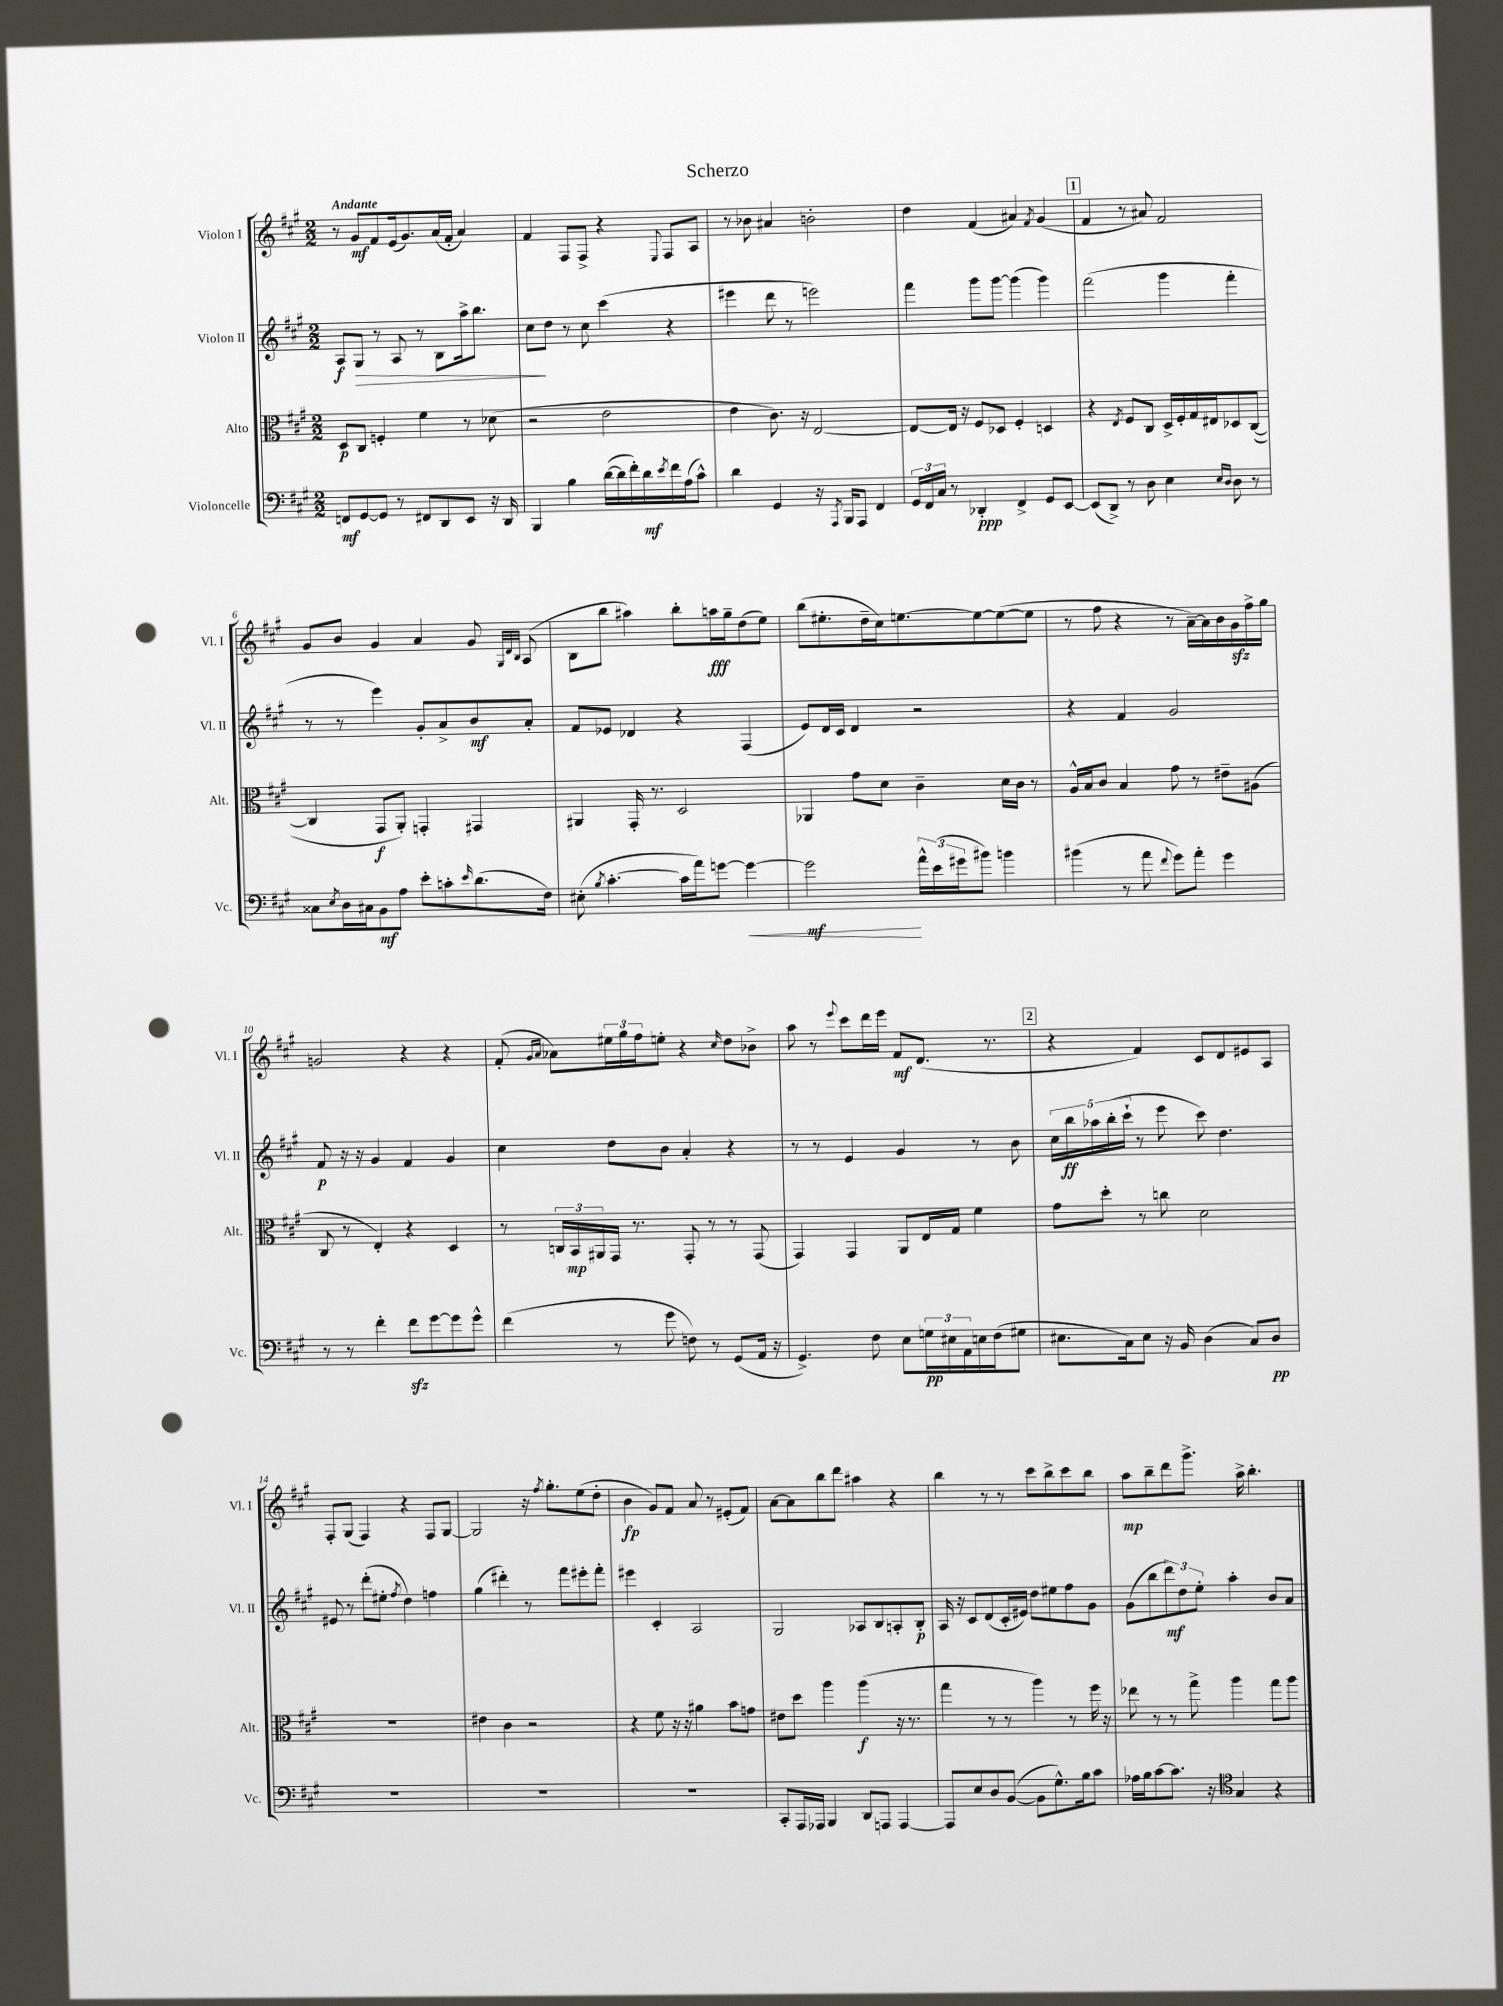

**kern	**kern	**kern	**kern
*staff4	*staff3	*staff2	*staff1
*clefF4	*clefC3	*clefG2	*clefG2
*k[f#c#g#]	*k[f#c#g#]	*k[f#c#g#]	*k[f#c#g#]
*M2/2	*M2/2	*M2/2	*M2/2
8FF	8D	8A	8r
[8GG#	8C#	8G#	8g#
8GG#]	4F'	8r	8f#
8r	.	8A	(16e
.	.	.	8.g#)
8FF#	4f#	8r	.
8DD	.	8B	(16a
.	.	.	16f#'
8EE	8r	16aa^	4a)
.	.	8.bb	.
16r	(8d-	.	.
16DD	.	.	.
=	=	=	=
4BBB	2r	8cc#	4f#
.	.	8dd	.
4B	.	8r	8F#
.	.	8cc#	8F#^
([16d	2e	(4ccc#	4r
16d]	.	.	.
16f#')	.	.	.
16d	.	.	.
8qe	.	.	8qqE
16f#	.	4r	8F#
(16A	.	.	.
8c#^^)	.	.	8A
=	=	=	=
4d	4e	4eee#	8r
.	.	.	8b-
4GG#	8.c#)	8ddd	4a#
.	.	8r	.
.	16r	.	.
16r	[2E	2eee)	2b'
8qAAA	.	.	.
16BBB	.	.	.
8AAA	.	.	.
4FF#	.	.	.
=	=	=	=
24GG#	8E_	4fff#	4dd
24FF#	.	.	.
24C#	.	.	.
8r	16E]	.	.
.	16r	.	.
4DD-'	8F#	8ggg#	(4f#
.	8D-	[8ggg#	.
4FF#^	4F#'	(4ggg#]	4a#)
.	.	.	8qf#
8GG#	4D	4ggg#)	(4g#
[8EE	.	.	.
=	=	=	=
(8EE]	4r	(2fff#	4f#
8DD^)	.	.	.
.	8qE	.	.
8r	8F#	.	8r
8D	8C#	.	8a#)
4E	16D^	4ggg#	2f#
.	16F#'	.	.
.	16G#	.	.
.	16E#	.	.
16qqE	.	.	.
16qqD	.	.	.
8D	8D-	4fff#'	.
8r	([8C#	.	.
=	=	=	=
8C##	4C#]	8r	8g#
8qE	.	.	.
16D	.	8r	8b
16C#	.	.	.
8BB	8GG#	4eee)	4g#
8A	8AA')	.	.
8e'	4GG'	8g#'	4a
8c'	.	8a^	.
16qqe	.	.	.
(8.d	4GG#	8b	8g#
.	.	.	32qqG#
.	.	.	32qqd
.	.	.	32qqB
.	.	8a'	(8A
16F#)	.	.	.
=	=	=	=
(8E#'	4AA#	8f#	8B
8qB	.	.	.
[4.c#'	.	8e-	8bb
.	16GG#'	4d-	4aa#)
.	8.r	.	.
16c#]	2D	4r	8bb'
16a)	.	.	.
[8g	.	.	16aa
.	.	.	16gg#~
4g_	.	(4F#	(8dd
.	.	.	8ee)
=	=	=	=
2g]	4AA-	8e)	(8bb
.	.	16d	8.ee#'
.	.	16c#	.
.	8g#	4d	.
.	.	.	16dd~
.	8d	.	16cc#)
.	.	.	[8.ee
24a^^	4c#~	2r	.
(24e	.	.	.
24g#	.	.	.
8b#)	.	.	8ee_
4b	16d	.	(8ee_
.	16c#	.	.
.	8r	.	8ee]
=	=	=	=
(4b#	16A^^	4r	8r
.	16B	.	.
.	8c#	.	8ff#
8r	4B	4f#	4r
8a	.	.	.
8qqf#	.	.	.
8g#)	8g#	2g#	8r
8a'	8r	.	[16a~)
.	.	.	16a]
4g#	8e#~	.	16b
.	.	.	16g#
.	(8A#	.	16ff#^
.	.	.	16gg#
=	=	=	=
8r	8C#	8f#	2g
8r	8r	16r	.
.	.	16r	.
4f#'	4E')	4g#	.
8f#	4r	4f#	4r
[8g#	.	.	.
8g#]	4D	4g#	4r
8g#^^	.	.	.
=	=	=	=
(4f#	8r	4cc#	(8f#'
.	.	.	16qqg#
.	.	.	16qqa
.	24C	.	8a-)
.	24BB	.	.
.	24AA#	.	.
8r	16GG#	8dd	24ee#
.	.	.	24gg#
.	8.r	.	.
.	.	.	24ff#
8g#	.	8b	8ee'
8F)	8GG#'	4a'	4r
8r	8r	.	.
.	.	.	16qqcc#
(8GG#	8r	4r	8dd
16AA	(8GG#	.	8b-^
16r	.	.	.
=	=	=	=
4.GG#^)	4GG#)	8r	8aa
.	.	8r	8r
.	.	.	8qqeee
.	4GG#	4e	8ccc#
8F#	.	.	16ddd
.	.	.	16eee
8E	8AA	4g#	8f#
24G	16E	.	(8.d
24E#	.	.	.
.	16G#	.	.
24AA	.	.	.
16E	4f#	8r	.
(16F#	.	.	8.r
8G#	.	8b	.
=	=	=	=
8.E#	8g#	20cc#	4r
.	.	20bb	.
.	.	20aa-	.
.	8dd'	.	.
.	.	(20bb'	.
16C#)	.	.	.
.	.	20ccc#`	.
8E#	8r	8r	4f#)
16r	8cc	8eee	.
16BB	.	.	.
(4D	2d	8ccc#)	8c#
.	.	4.dd	8d
8C#)	.	.	8e#
8D	.	.	8A
=	=	=	=
1r	1r	8e#	8F#'
.	.	8r	(8G#
.	.	(8ddd'	4F#)
.	.	8ee#'	.
.	.	8qff#	.
.	.	4dd)	4r
.	.	4ff	8F#
.	.	.	[8G#
=	=	=	=
1r	4e#	(4gg#	2G#]
.	4c#	4ddd#')	.
.	2r	8r	16r
.	.	.	8qff#
.	.	.	8.gg#'
.	.	8fff#	.
.	.	8eee#'	(8ee
.	.	8fff#'	8dd'
=	=	=	=
1r	4r	4eee#	4b
.	8f#	4c#'	8g#)
.	16r	.	8f#
.	16r	.	.
.	4a#	2A	8a
.	.	.	8r
.	8b	.	(8e#'
.	8g	.	8f#)
=	=	=	=
8CC#'	8e#	2G#	[8a
16AAA	8dd	.	8a]
16AAA-	.	.	.
4BBB	4aa	.	8bb
.	.	.	8ddd
8DD	(4aa	8A-	4aa#
8AAA	.	8B	.
[4AAA	16r	8A'	4r
.	8.r	.	.
.	.	8B'	.
=	=	=	=
8AAA]	4gg#	16A	4bb
.	.	16r	.
8E	.	8c#	.
8D	8r	(8d	8r
([8BB	8r	16c#'	8r
.	.	16e#)	.
8BB]	4aa)	8dd	8ccc#
8.G#^^)	.	8ee#	8bb^
.	8r	8ff#	8ccc#
16B	.	.	.
8c#	16ff#	8g#	8bb
.	16r	.	.
=	=	=	=
16A-	8ee-	(8g#	8aa
16B	.	.	.
[8c#	8r	8bb	8bb~
8.c#]	8r	12ddd)	8ddd
.	.	12dd	.
.	8gg#^	.	8.ggg#^
.	.	12ee'	.
16r	.	.	.
*clefC4	*	*	*
4G#	4aa	4aa'	.
.	.	.	16aa^
.	.	.	4.bb'
4r	8gg#	8b	.
.	8aa	8a	.
==	==	==	==
*-	*-	*-	*-
